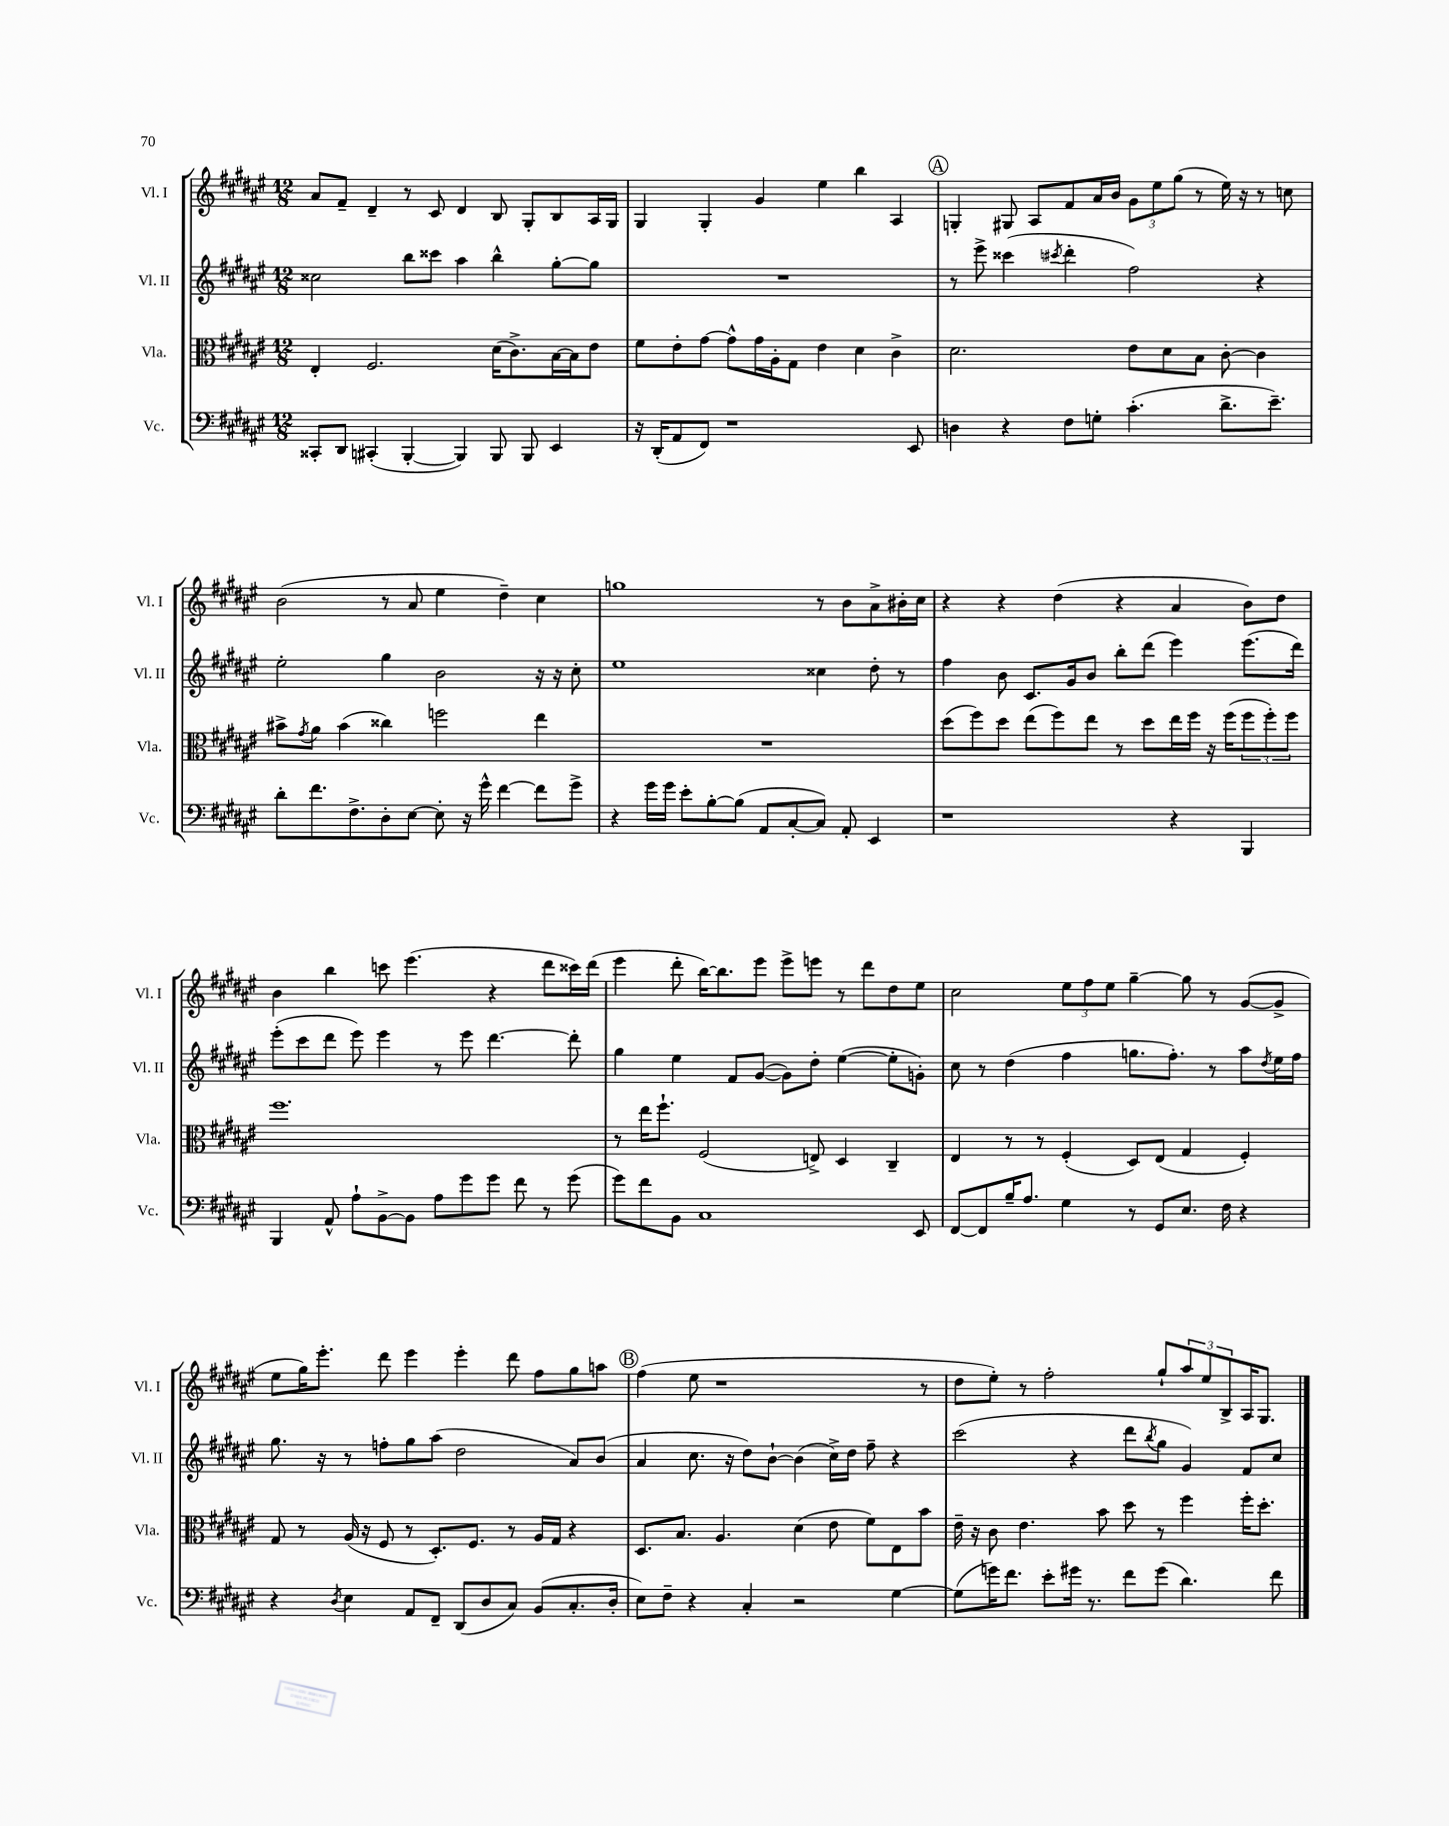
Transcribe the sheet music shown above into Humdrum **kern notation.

**kern	**kern	**kern	**kern
*staff4	*staff3	*staff2	*staff1
*clefF4	*clefC3	*clefG2	*clefG2
*k[f#c#g#d#a#e#]	*k[f#c#g#d#a#e#]	*k[f#c#g#d#a#e#]	*k[f#c#g#d#a#e#]
*M12/8	*M12/8	*M12/8	*M12/8
8CC##'/L	4E#'/	2cc##\	8a#/L
8DD#/J	.	.	8f#~/J
(4CC#'/	2.F#/	.	4d#~/
[4BBB'/	.	8bb\L	8r
.	.	8ccc##\J	8c#/
4BBB/])	.	4aa#\	4d#/
8BBB/	(16d#\LK	4bb^^\	8B/
.	8.c#^\)	.	.
8BBB/	.	.	8G#'/L
4EE#/	[16B\L	[8gg#'\L	8B/
.	16B\]J	.	.
.	8e#\J	8gg#\]J	16A#/L
.	.	.	16G#/JJ
=	=	=	=
16r	8f#\L	1.r	4G#/
(16DD#'/LK	.	.	.
8AA#/	8e#'\	.	.
8FF#/J)	[8g#\J	.	4G#'/
1r	8g#^^\]L	.	.
.	16g#\L	.	4g#/
.	16A#'\J	.	.
.	8G#\J	.	.
.	4e#\	.	4ee#\
.	4d#\	.	4bb\
.	4c#^\	.	4A#/
8EE#/	.	.	.
=	=	=	=
4D\	2.d#\	8r	4G'/
.	.	8eee#^\	.
4r	.	(4ccc##\	8G#/
.	.	.	8A#/L
.	.	8qccc#/	.
8F#\L	.	4ddd#'\	8f#/
8G'\J	.	.	16a#/L
.	.	.	16b/JJ
(4.c#'\	8e#\L	2ff#\)	12g#\L
.	.	.	12ee#\
.	8d#\	.	.
.	.	.	(12gg#\J
.	8B\J	.	8r
8.d#^\L	[8c#'\	.	16ee#\)
.	.	.	16r
.	4c#\]	4r	8r
8.e#~\J)	.	.	.
.	.	.	8cc\
=	=	=	=
8d#'\L	8b#^\L	2ee#'\	(2b\
.	8qg#/	.	.
8.f#\	8a#\J	.	.
.	(4b#\	.	.
8.F#^\	.	.	.
8D#'\	4cc##\)	4gg#\	8r
[8E#\J	.	.	8a#/
8E#'\]	2ff\	2b\	4ee#\
16r	.	.	.
16g#^^\	.	.	.
[4f#\	.	.	4dd#~\)
8f#\]L	4ee#\	16r	4cc#\
.	.	16r	.
8g#^\J	.	8cc#'\	.
=	=	=	=
4r	1.r	1ee#	1gg
16g#\LL	.	.	.
16g#\JJ	.	.	.
8e#'\L	.	.	.
[8B'\	.	.	.
(8B\]J	.	.	.
8AA#/L	.	.	.
[8C#'/	.	.	.
8C#/]J)	.	4cc##\	8r
8AA#'/	.	.	8b\L
4EE#/	.	8dd#'\	8a#^\
.	.	8r	16b#'\L
.	.	.	16cc#\JJ
=	=	=	=
1r	(8dd#\L	4ff#\	4r
.	8ff#\)	.	.
.	8dd#\J	8b\	4r
.	(8ee#\L	8.c#/L	.
.	8ff#\)	.	(4dd#\
.	.	16g#/k	.
.	8ee#\J	8b/J	.
.	8r	8bb'\L	4r
.	8dd#\L	(8ddd#\J	.
4r	16ee#\L	4eee#\)	4a#/
.	16ff#\JJ	.	.
.	16r	.	.
.	(16ff#\LK	.	.
4BBB/	12ff#\	(8.eee#\L	8b\L)
.	12ff#'\)	.	.
.	.	.	8dd#\J
.	12ff#\J	.	.
.	.	16ddd#\Jk)	.
=	=	=	=
4BBB/	1.ff#	(8eee#'\L	4b\
.	.	8ccc#\	.
8AA#^^/	.	8ddd#\J	4bb\
8A#`\L	.	8eee#\)	.
[8BB^\	.	4eee#\	8ccc\
8BB\]J	.	.	(4.eee#\
8A#\L	.	8r	.
8g#\	.	8eee#\	.
8g#\J	.	[4.ddd#\	4r
8f#\	.	.	.
8r	.	.	8ddd#\L
(8g#\	.	8ddd#'\]	16ccc##\L)
.	.	.	(16ddd#\JJ
=	=	=	=
8g#\L)	8r	4gg#\	4eee#\
8f#\	16ee#\LK	.	.
.	8.ff#`\J	.	.
8BB\J	.	4ee#\	8ddd#'\
1C#	(2F#/	.	[16bb\LK)
.	.	.	8.bb\]
.	.	8f#/L	.
.	.	([8g#/J	8eee#\J
.	.	8g#\]L)	8eee#^\L
.	8E^/)	8dd#'\J	8eee\J
.	4D#/	([4ee#\	8r
.	.	.	8ddd#\L
.	4C#~/	8ee#'\]L	8dd#\
8EE#/	.	8g'\J)	8ee#\J
=	=	=	=
[8FF#/L	4E#/	8cc#\	2cc#\
8FF#/]	.	8r	.
16B~/K	8r	(4dd#\	.
8.A#/J	.	.	.
.	8r	.	.
4G#\	(4F#'/	4ff#\	12ee#\L
.	.	.	12ff#\
.	.	.	12ee#\J
8r	8D#/L)	8.gg\L	[4gg#~\
8GG#/L	(8E#/J	.	.
.	.	8.ff#'\J)	.
8.E#/J	4G#/	.	8gg#\]
.	.	8r	8r
16F#\	.	.	.
4r	4F#'/)	8aa#\L	([8g#/L
.	.	8qdd#/	.
.	.	16ee#\L	8g#^/]J
.	.	16ff#\JJ	.
=	=	=	=
4r	8G#/	8.gg#\	8ee#\L
.	8r	.	16gg#\K)
.	.	16r	8.eee#'\J
8qD#/	.	.	.
4E#\	(16A#/	8r	.
.	16r	.	.
.	8F#/	8ff'\L	8ddd#\
8AA#/L	8r	8gg#\	4eee#\
8FF#~/J	8.D#'/L)	(8aa#\J	.
(8DD#/L	.	2dd#\	4eee#'\
.	8.F#/J	.	.
8D#/	.	.	.
8C#/J)	8r	.	8ddd#\
(8BB/L	16A#/LL	.	8ff#\L
.	16G#/JJ	.	.
8.C#'/	4r	8a#/L)	8gg#\
.	.	(8b/J	8aa\J
16D#'/Jk	.	.	.
=	=	=	=
8E#\L)	8.D#/L	4a#/	(4ff#\
8F#~\J	.	.	.
.	8.B/J	.	.
4r	.	8.cc#\	8ee#\
.	4.A#/	.	1r
.	.	16r	.
4C#'/	.	8dd#\L)	.
.	.	[8b`\J	.
2r	(4d#\	(4b\]	.
.	8e#\	16cc#^\LL)	.
.	.	16dd#\JJ	.
.	8f#\L)	8ff#~\	.
[4G#\	8E#\	4r	.
.	8b\J	.	8r
=	=	=	=
(8G#\]L	16e#~\	(2ccc#\	8dd#\L
.	16r	.	.
16g\K)	8c#\	.	8ee#'\J)
8.f#\J	.	.	.
.	4.e#\	.	8r
8e#'\L	.	.	2ff#'\
16g#\Jk	.	4r	.
8.r	.	.	.
.	8b\	.	.
8f#\L	8dd#\	8ddd#\L	.
.	.	8qbb/	.
(8g#\J	8r	8gg#\J	8gg#`/L
4.d#\)	4ff#\	4g#/)	12aa#/
.	.	.	12ee#/
.	.	.	12B^/
.	16ff#'\LK	8f#/L	16A#/K
.	8.dd#'\J	.	8.G#/J
8f#\	.	8cc#/J	.
==	==	==	==
*-	*-	*-	*-
